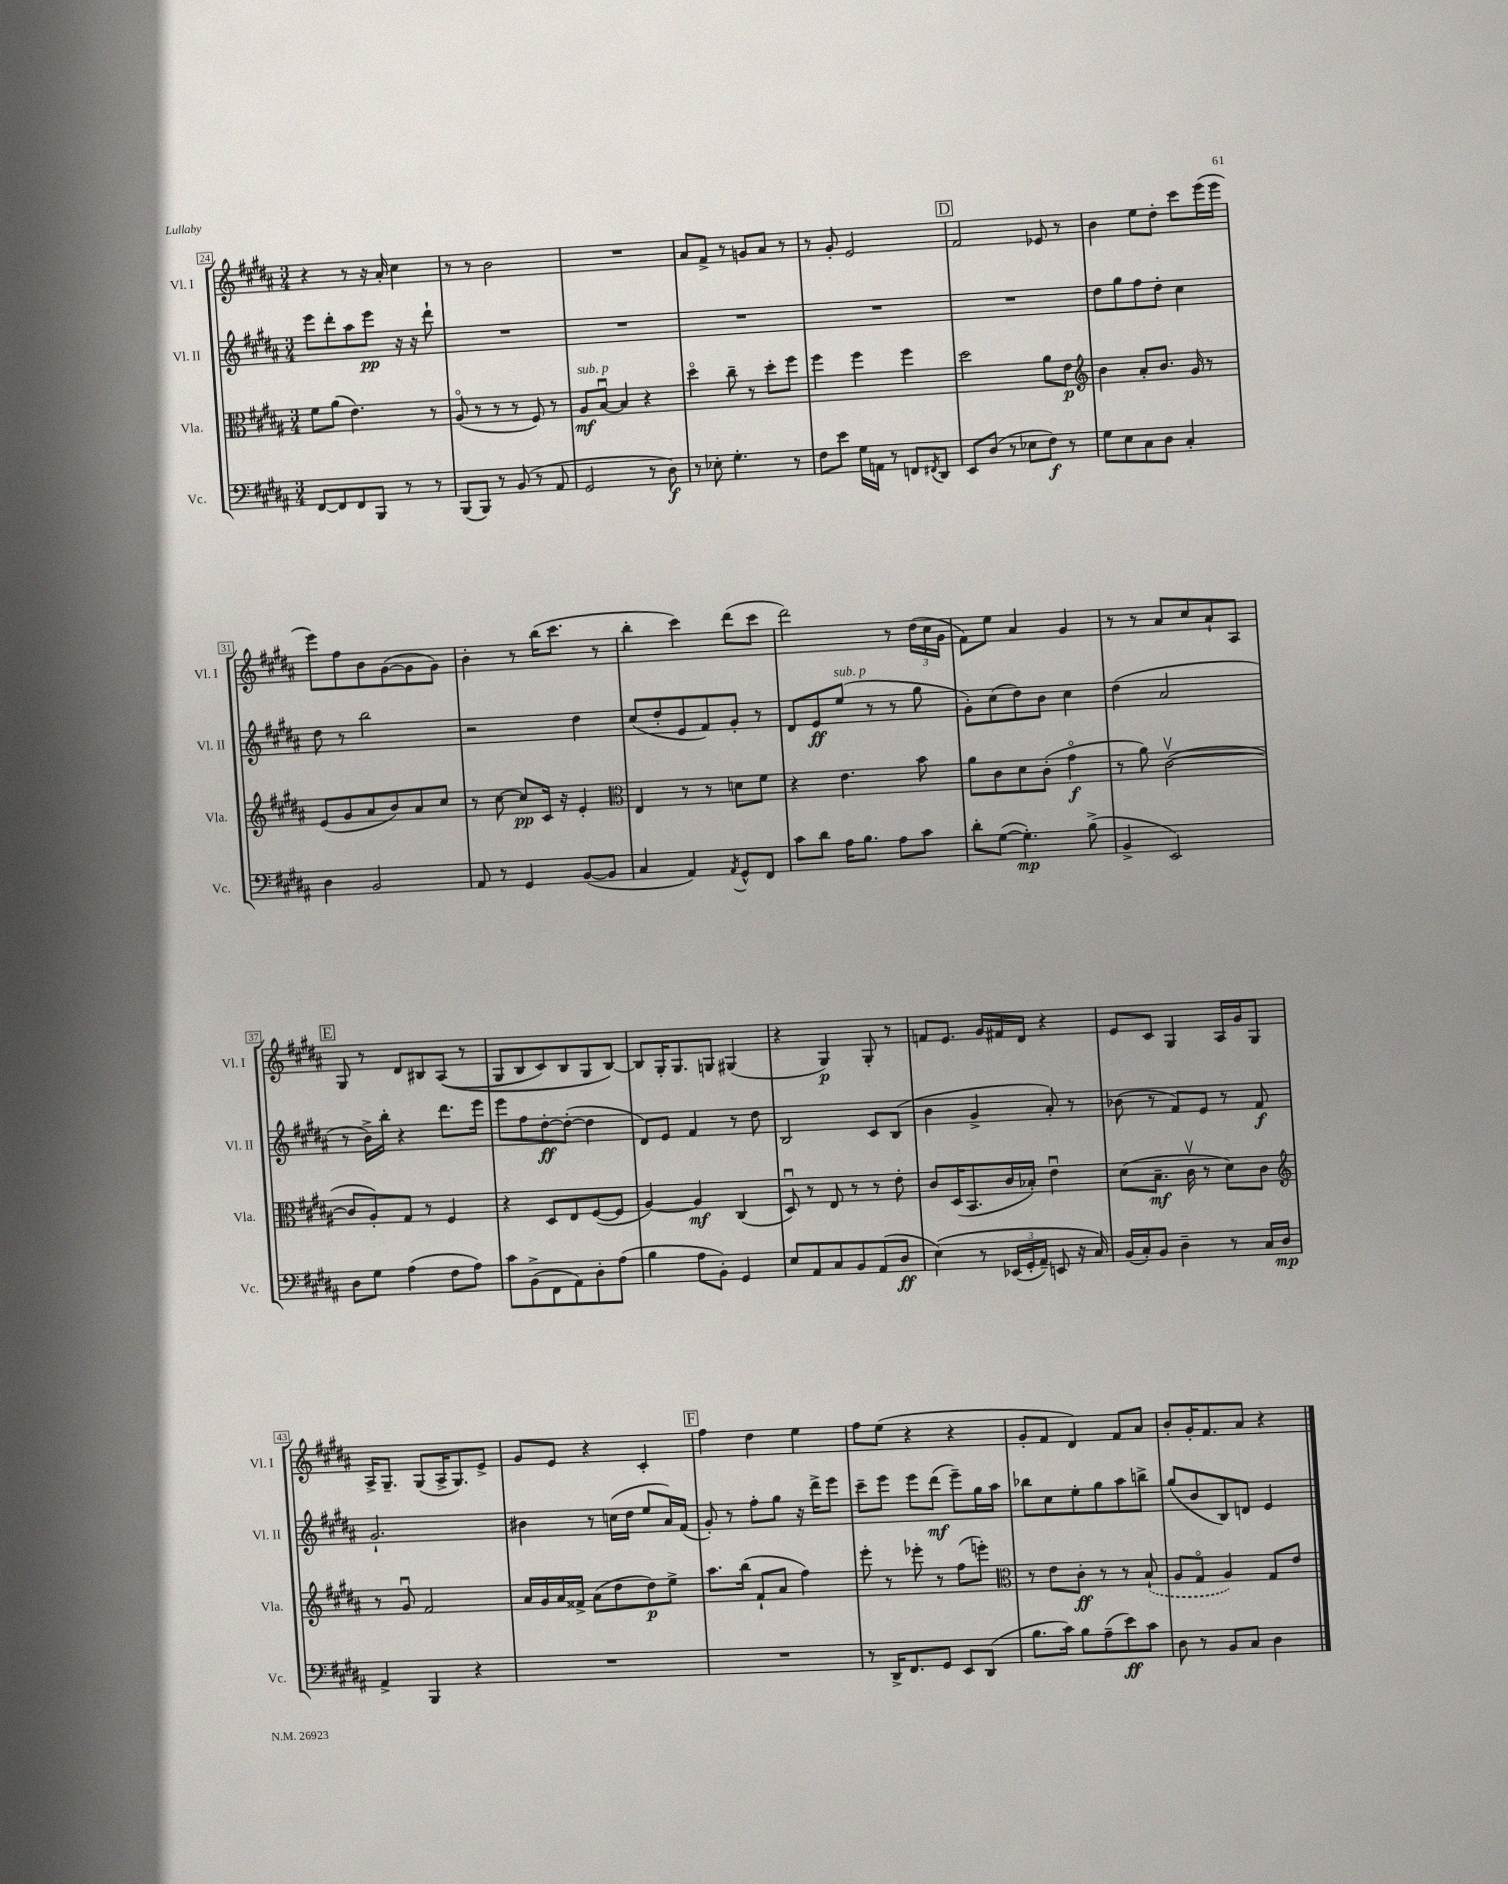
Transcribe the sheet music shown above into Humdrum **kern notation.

**kern	**dynam	**kern	**dynam	**kern	**dynam	**kern	**dynam
*part4	*part4	*part3	*part3	*part2	*part2	*part1	*part1
*staff4	*staff4	*staff3	*staff3	*staff2	*staff2	*staff1	*staff1
*I"Vc.	*	*I"Vla.	*	*I"Vl. II	*	*I"Vl. I	*
*I'Vc.	*	*I'Vla.	*	*I'Vl. II	*	*I'Vl. I	*
*clefF4	*	*clefC3	*	*clefG2	*	*clefG2	*
*k[f#c#g#d#a#]	*	*k[f#c#g#d#a#]	*	*k[f#c#g#d#a#]	*	*k[f#c#g#d#a#]	*
*M3/4	*	*M3/4	*	*M3/4	*	*M3/4	*
=24	=24	=24	=24	=24	=24	=24	=24
[8FF#/L	.	8f#\L	.	8eee\L	.	4r	.
8FF#/]	.	(8a#\J	.	8ddd#'\	.	.	.
8FF#/	.	4.e\)	.	8aa#\	.	8r	.
8BBB/J	.	.	.	8eee\J	pp	16r	.
.	.	.	.	.	.	16a#'/	.
8r	.	.	.	16r	.	4cc#\	.
.	.	.	.	16r	.	.	.
8r	.	8r	.	8ddd#`\	.	.	.
=25	=25	=25	=25	=25	=25	=25	=25
(8BBB/L	.	(8A#/	.	2.r	.	8r	.
8BBB/J)	.	8r	.	.	.	8r	.
8r	.	8r	.	.	.	2b\	.
(8BB/	.	8r	.	.	.	.	.
8r	.	8F#/)	.	.	.	.	.
8AA#/	.	8r	.	.	.	.	.
=26	=26	=26	=26	=26	=26	=26	=26
!	!	!LO:TX:a:i:t=sub. p	!	!	!	!	!
2GG#/	.	8A#/L	mf	2.r	.	2.r	.
.	.	[8Bu/J	.	.	.	.	.
.	.	4B/]	.	.	.	.	.
8r	.	4r	.	.	.	.	.
8D#\)	f	.	.	.	.	.	.
=27	=27	=27	=27	=27	=27	=27	=27
8r	.	4dd#\	.	2.r	.	8a#/L	.
8E-X'\	.	.	.	.	.	8f#^/J	.
4.G#'\	.	8cc#~\	.	.	.	8r	.
.	.	8r	.	.	.	8gn/L	.
.	.	8dd#'\L	.	.	.	8a#/J	.
8r	.	8ff#\J	.	.	.	8r	.
=28	=28	=28	=28	=28	=28	=28	=28
8F#\L	.	4ff#\	.	2.r	.	8r	.
8e\J	.	.	.	.	.	8g#'/	.
16G#\LL	.	4ff#\	.	.	.	2e/	.
16AAn\JJ	.	.	.	.	.	.	.
8r	.	.	.	.	.	.	.
8FFn/L	.	4ff#\	.	.	.	.	.
8qFF#X/	.	.	.	.	.	.	.
8DD#/J	.	.	.	.	.	.	.
!!LO:REH:place=s1:t=D
=29	=29	=29	=29	=29	=29	=29	=29
8EE/L	.	2dd#\	.	2.r	.	2f#/	.
(8D#/J	.	.	.	.	.	.	.
8r	.	.	.	.	.	.	.
8E-X\L	.	.	.	.	.	.	.
8F#\J)	f	8a#\L	.	.	.	8e-X/	.
8r	.	8e\J	p	.	.	8r	.
=30	=30	=30	=30	=30	=30	=30	=30
*	*	*clefG2	*	*	*	*	*
8G#\L	.	4b\	.	8dd#\L	.	4b\	.
8E\	.	.	.	8gg#\	.	.	.
8C#\	.	8a#'/L	.	8ff#\	.	8ee\L	.
8D#\J	.	8.b/J	.	8dd#'\J	.	8dd#'\J	.
4C#'/	.	.	.	4cc#\	.	8ccc#\L	.
.	.	16g#/	.	.	.	.	.
.	.	8r	.	.	.	(16eee\L	.
.	.	.	.	.	.	16eee\JJ	.
!!LO:LB:g=z
=31	=31	=31	=31	=31	=31	=31	=31
4D#\	.	(8e/L	.	8dd#\	.	8eee\L)	.
.	.	8g#/	.	8r	.	8ff#\	.
2BB/	.	8a#/	.	2bb\	.	8b\	.
.	.	8b/)	.	.	.	([8g#\	.
.	.	8a#/	.	.	.	8g#\]	.
.	.	8cc#/J	.	.	.	8g#\J)	.
=32	=32	=32	=32	=32	=32	=32	=32
8AA#/	.	8r	.	2r	.	4b'\	.
8r	.	[8cc#\	.	.	.	.	.
4GG#/	.	8cc#/L]	pp	.	.	8r	.
.	.	16c#/Jk	.	.	.	(16bb\KL	.
.	.	16r	.	.	.	8.ccc#\J	.
([8BB/L	.	4e'/	.	4dd#\	.	.	.
8BB/J]	.	.	.	.	.	8r	.
=33	=33	=33	=33	=33	=33	=33	=33
*	*	*clefC3	*	*	*	*	*
4C#/	.	4E/	.	(8cc#/L	.	4bb'\	.
.	.	.	.	8dd#'/	.	.	.
4AA#/)	.	8r	.	8e/	.	4ccc#\)	.
.	.	8r	.	8f#/)	.	.	.
8qAA#/	.	.	.	.	.	.	.
8GG#^^/L	.	8dn\L	.	8g#'/J	.	(8ddd#\L	.
8FF#/J	.	8f#\J	.	8r	.	8ccc#\J	.
=34	=34	=34	=34	=34	=34	=34	=34
8c#\L	.	4r	.	8d#/L	.	2ddd#\)	.
8d#\J	.	.	.	8e/	ff	.	.
!	!	!	!	!LO:TX:a:i:t=sub. p	!	!	!
16A#\KL	.	4.e\	.	(8ee/J	.	.	.
8.B\J	.	.	.	.	.	.	.
.	.	.	.	8r	.	.	.
8A#\L	.	.	.	8r	.	8r	.
8c#\J	.	8b\	.	8gg#\	.	(24dd#\LL	.
.	.	.	.	.	.	24cc#\	.
.	.	.	.	.	.	24g#\JJ	.
=35	=35	=35	=35	=35	=35	=35	=35
8d#'\L	.	8a#\L	.	8g#'\L)	.	8f#\L)	.
([8G#\J	.	8c#\	.	(8cc#\	.	8ee\J	.
4.G#'\])	mp	8d#\	.	8dd#\)	.	4a#/	.
.	.	(8c#'\J	.	8b\J	.	.	.
.	.	4g#\	f	4cc#\	.	4g#/	.
(8B^\	.	.	.	.	.	.	.
=36	=36	=36	=36	=36	=36	=36	=36
4BB^/	.	8r	.	(4dd#\	.	8r	.
.	.	8a#\)	.	.	.	8r	.
2EE/)	.	([2c#v\	.	2a#/	.	8a#/L	.
.	.	.	.	.	.	8cc#/	.
.	.	.	.	.	.	8a#`/	.
.	.	.	.	.	.	8A#/J	.
!!LO:LB:g=z
!!LO:REH:place=s1:t=E
=37	=37	=37	=37	=37	=37	=37	=37
8D#\L	.	8c#/L]	.	8r	.	8G#/	.
8G#\J	.	8A#'/)	.	16b^\LL)	.	8r	.
.	.	.	.	16bb'\JJ	.	.	.
(4A#\	.	8G#/J	.	4r	.	8d#/L	.
.	.	8r	.	.	.	8B#X/	.
8F#\L	.	4F#/	.	8.ddd#\L	.	((8A#/J	.
8A#\J)	.	.	.	.	.	8r	.
.	.	.	.	16eee\Jk	.	.	.
=38	=38	=38	=38	=38	=38	=38	=38
8c#\L	.	4r	.	8eee\L	.	8G#/L	.
(8BB^\	.	.	.	8ff#\	.	8B/	.
8FF#\	.	8D#/L	.	[8dd#'\	ff	8c#/)	.
8AA#\)	.	8E/	.	(8dd#'\J_	.	8B/	.
8D#'\	.	([8F#/	.	4dd#\]	.	8G#/	.
(8A#\J	.	8F#/J]	.	.	.	[8B/J)	.
=39	=39	=39	=39	=39	=39	=39	=39
4B\	.	[4A#/)	.	8d#/L)	.	8B/L]	.
.	.	.	.	8e/J	.	16G#'/K	.
.	.	.	.	.	.	8.G#/	.
8A#\L	.	4A#/]	mf	4f#/	.	.	.
8BB'\J)	.	.	.	.	.	8Gn/J	.
4GG#/	.	(4C#/	.	8r	.	(4G#X/	.
.	.	.	.	8dd#\	.	.	.
=40	=40	=40	=40	=40	=40	=40	=40
8E/L	.	8D#u/)	.	2B/	.	4r	.
8AA#/	.	8r	.	.	.	.	.
8C#/	.	8E/	.	.	.	4G#/)	p
8BB/	.	8r	.	.	.	.	.
(8AA#/	.	8r	.	8c#/L	.	8G#'/	.
8D#/J	ff	8e'\	.	(8B/J	.	8r	.
=41	=41	=41	=41	=41	=41	=41	=41
(4E\)	.	8c#/L	.	4b\	.	8fn/L	.
.	.	(16D#/K	.	.	.	8.e/J	.
.	.	8.BB/	.	.	.	.	.
8r	.	.	.	4g#^/	.	.	.
.	.	.	.	.	.	16g#/LL	.
(24EE-X/LL	.	16c#/L	.	.	.	16f#X/	.
24GG#'/	.	.	.	.	.	.	.
.	.	16B-X'/JJ)	.	.	.	16d#/JJ	.
24AA#~/JJ)	.	.	.	.	.	.	.
8EEn/	.	4eu\	.	8a#'/)	.	4r	.
16r	.	.	.	8r	.	.	.
16C#/)	.	.	.	.	.	.	.
=42	=42	=42	=42	=42	=42	=42	=42
(16BB/LL	.	(8d#\L	.	(8b-X\	.	8e/L	.
16C#'/J)	.	.	.	.	.	.	.
8BB/J	.	8.B~\J	mf	8r	.	8c#/J	.
4D#~\	.	.	.	8f#/L)	.	4G#/	.
.	.	16c#v\	.	.	.	.	.
.	.	8r	.	8e/J	.	.	.
8r	.	8d#\L)	.	8r	.	16A#/LL	.
.	.	.	.	.	.	16g#/J	.
16C#/LL	.	8c#\J	.	8f#/	f	8G#/J	.
16D#/JJ	mp	.	.	.	.	.	.
!!LO:LB:g=z
=43	=43	=43	=43	=43	=43	=43	=43
*	*	*clefG2	*	*	*	*	*
4AA#^/	.	8r	.	2.g#`/	.	16A#^/KL	.
.	.	.	.	.	.	8.G#~/J	.
.	.	8g#u/	.	.	.	.	.
4BBB/	.	2f#/	.	.	.	(8G#/L	.
.	.	.	.	.	.	16A#^/K	.
.	.	.	.	.	.	8.G#/)	.
4r	.	.	.	.	.	.	.
.	.	.	.	.	.	8e^/J	.
=44	=44	=44	=44	=44	=44	=44	=44
2.r	.	16a#/LL	.	4b#X\	.	8g#/L	.
.	.	16g#/	.	.	.	.	.
.	.	16a#/	.	.	.	8e/J	.
.	.	16f##X^/JJ	.	.	.	.	.
.	.	(8a#\L	.	8r	.	4r	.
.	.	8dd#\	.	(16ccn\LL	.	.	.
.	.	.	.	16dd#\JJ	.	.	.
.	.	8dd#\)	p	8ee/L	.	4c#'/	.
.	.	8ee^\J	.	16a#/L)	.	.	.
.	.	.	.	(16f#/JJ	.	.	.
!!LO:REH:place=s1:t=F
=45	=45	=45	=45	=45	=45	=45	=45
2.r	.	8.aa#\L	.	8g#'/)	.	4ff#\	.
.	.	.	.	8r	.	.	.
.	.	(16bb\Jk	.	.	.	.	.
.	.	8f#`/L	.	8ff#'\L	.	4dd#\	.
.	.	8a#/J	.	8gg#\J	.	.	.
.	.	4ff#\)	.	16r	.	4ee\	.
.	.	.	.	16ddd#^\KL	.	.	.
.	.	.	.	8eee\J	.	.	.
=46	=46	=46	=46	=46	=46	=46	=46
8r	.	8eee'\	.	8ccc#~\L	.	8ff#\L	.
16DD#^/KL	.	8r	.	8eee\J	.	(8ee\J	.
8.FF#/	.	.	.	.	.	.	.
.	.	8eee-X'\	.	8eee\L	.	4r	.
8GG#/J	.	8r	.	(8ddd#\J	mf	.	.
8EE/L	.	(8ff#\L	.	8eee~\L)	.	4r	.
(8DD#/J	.	8eeen'\J)	.	16gg#\L	.	.	.
.	.	.	.	16aa#\JJ	.	.	.
=47	=47	=47	=47	=47	=47	=47	=47
*	*	*clefC3	*	*	*	*	*
8.B\L	.	8r	.	8bb-X\L	.	8g#'/L	.
.	.	8e\L	.	8cc#\	.	8f#/J	.
16c#\Jk)	.	.	.	.	.	.	.
8B\L	.	8c#'\J	ff	8ee'\	.	4d#/)	.
(8A#~\	.	8r	.	8gg#\	.	.	.
8e\)	ff	8r	.	8aa#\	.	8f#/L	.
8c#\J	.	(8B`/	.	8bbn^\J	.	8a#/J	.
=48	=48	=48	=48	=48	=48	=48	=48
8D#\	.	8A#/L	.	(8gg#/L	.	8b'/L	.
8r	.	8G#/J	.	8b/	.	16g#'/K	.
.	.	.	.	.	.	8.f#/	.
8BB/L	.	4A#/)	.	8B/)	.	.	.
8C#/J	.	.	.	8dn/J	.	8a#/J	.
4D#\	.	8G#/L	.	4e/	.	4r	.
.	.	8e/J	.	.	.	.	.
==	==	==	==	==	==	==	==
*-	*-	*-	*-	*-	*-	*-	*-
